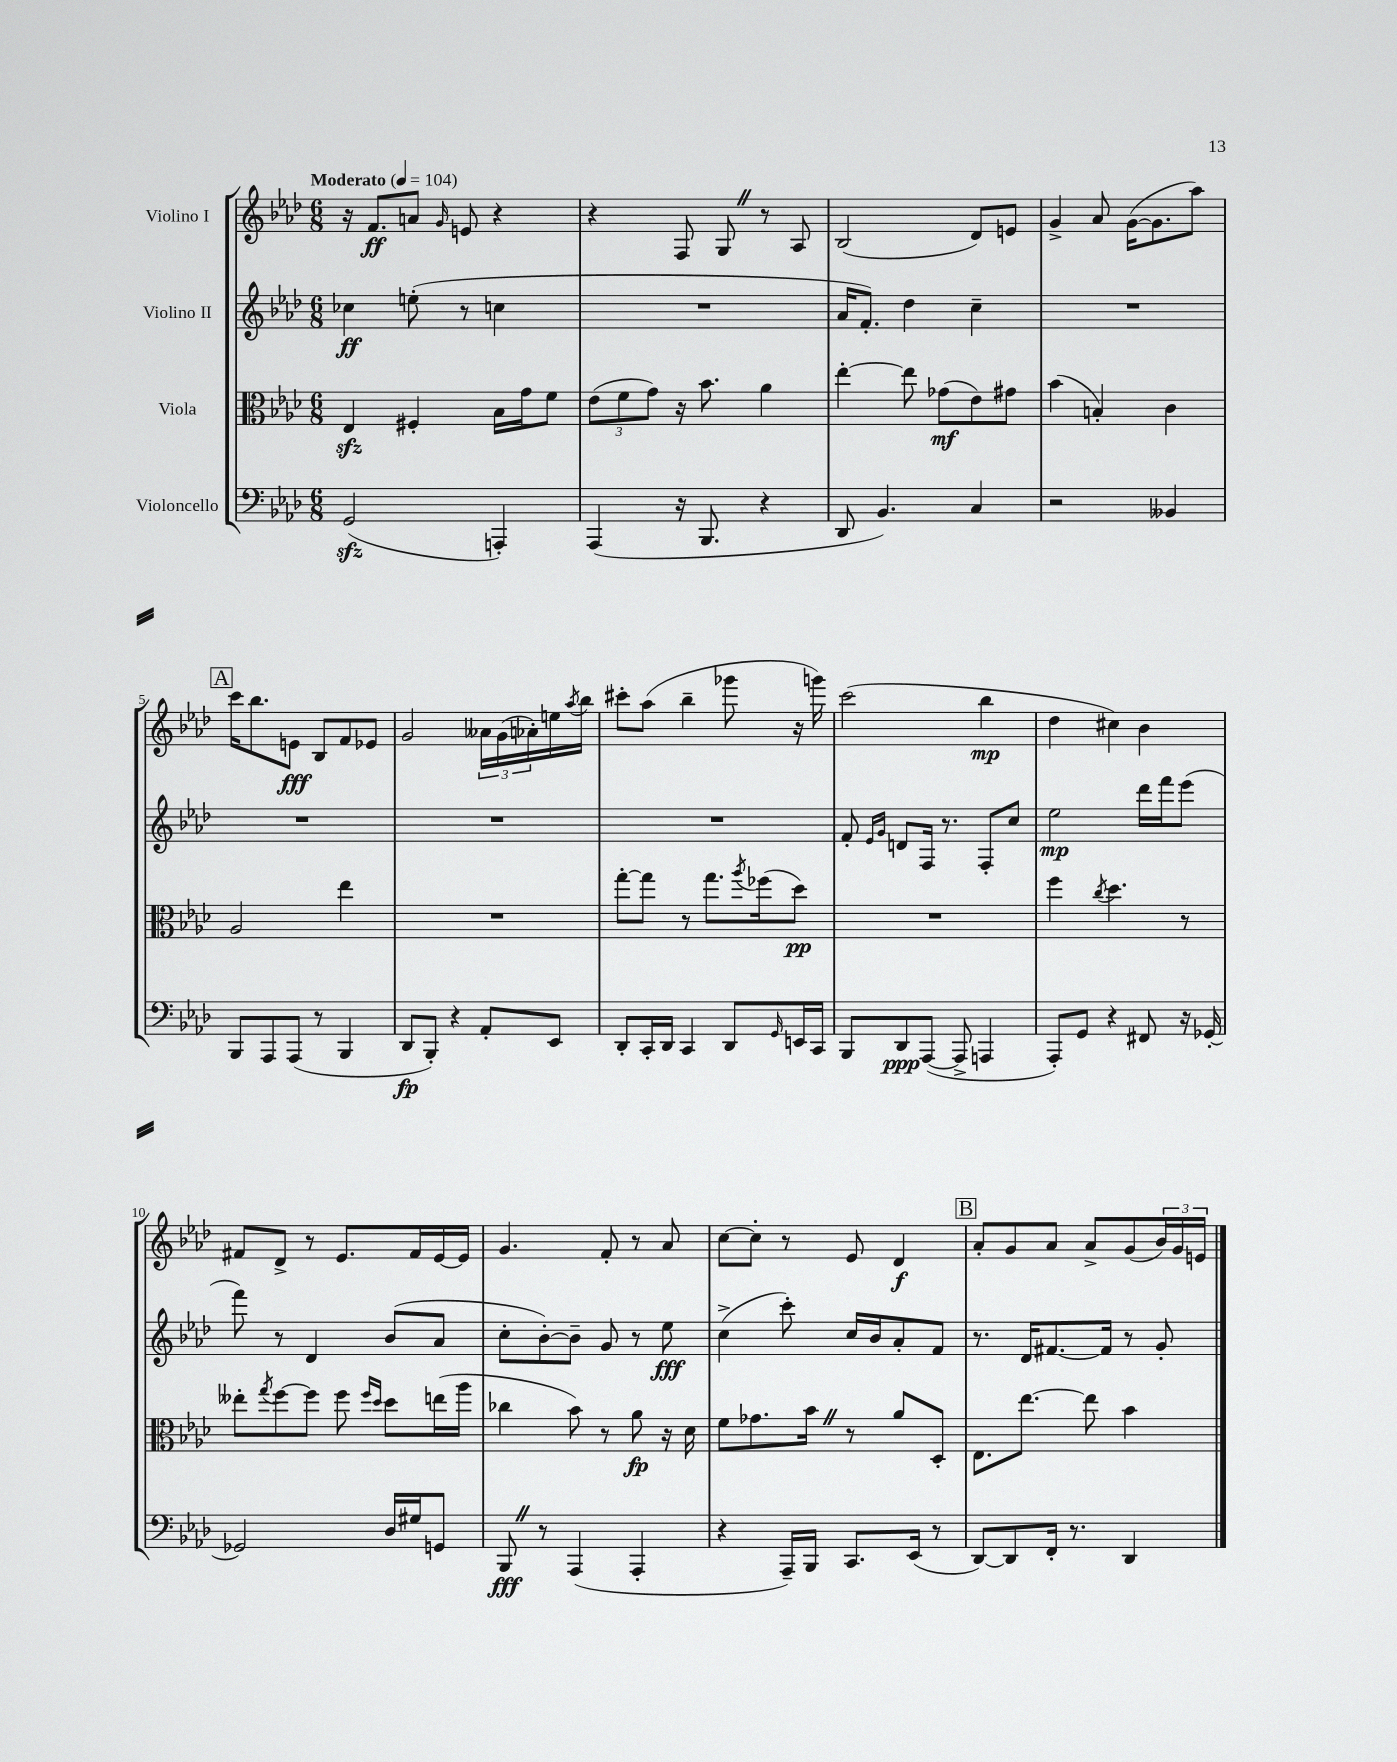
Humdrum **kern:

**kern	**dynam	**kern	**dynam	**kern	**dynam	**kern	**dynam
*part4	*part4	*part3	*part3	*part2	*part2	*part1	*part1
*staff4	*staff4	*staff3	*staff3	*staff2	*staff2	*staff1	*staff1
*I"Violoncello	*	*I"Viola	*	*I"Violino II	*	*I"Violino I	*
*clefF4	*	*clefC3	*	*clefG2	*	*clefG2	*
*k[b-e-a-d-]	*	*k[b-e-a-d-]	*	*k[b-e-a-d-]	*	*k[b-e-a-d-]	*
*M6/8	*	*M6/8	*	*M6/8	*	*M6/8	*
*MM104	*	*MM104	*	*MM104	*	*MM104	*
=1	=1	=1	=1	=1	=1	=1	=1
!	!	!	!	!	!	!LO:TX:a:B:t=Moderato	!
(2GGzz/	.	4E-zz/	.	4cc-X\	ff	16r	.
.	.	.	.	.	.	8.f/L	ff
.	.	4F#X'/	.	(8een'\	.	8an/J	.
.	.	.	.	.	.	16qqg/	.
.	.	.	.	8r	.	8en/	.
4AAAn'/)	.	16B-\LL	.	4ccn\	.	4r	.
.	.	16g\J	.	.	.	.	.
.	.	8f\J	.	.	.	.	.
=2	=2	=2	=2	=2	=2	=2	=2
(4AAA-/	.	(12e-\L	.	2.r	.	4r	.
.	.	12f\	.	.	.	.	.
.	.	12g\J)	.	.	.	.	.
16r	.	16r	.	.	.	8F/	.
8.BBB-/	.	8.b-\	.	.	.	.	.
.	.	.	.	.	.	8GZ/	.
4r	.	4a-\	.	.	.	8r	.
.	.	.	.	.	.	8A-/	.
=3	=3	=3	=3	=3	=3	=3	=3
8DD-/	.	[4ee-'\	.	16a-/KL	.	(2B-/	.
.	.	.	.	8.f'/J)	.	.	.
4.BB-/)	.	.	.	.	.	.	.
.	.	8ee-\]	.	4dd-\	.	.	.
.	.	(8g-X\L	mf	.	.	.	.
4C/	.	8e-\)	.	4cc~\	.	8d-/L)	.
.	.	8g#X\J	.	.	.	8en/J	.
=4	=4	=4	=4	=4	=4	=4	=4
2r	.	(4b-\	.	2.r	.	4g^/	.
.	.	4Bn'/)	.	.	.	8a-/	.
.	.	.	.	.	.	([16g\KL	.
.	.	.	.	.	.	8.g\]	.
4BB--X/	.	4c\	.	.	.	.	.
.	.	.	.	.	.	8aa-\J)	.
!!LO:LB:g=z
!!LO:REH:place=s1:t=A
=5	=5	=5	=5	=5	=5	=5	=5
8BBB-/L	.	2A-/	.	2.r	.	16ccc\KL	.
.	.	.	.	.	.	8.bb-\	.
8AAA-/	.	.	.	.	.	.	.
(8AAA-/J	.	.	.	.	.	8en\J	fff
8r	.	.	.	.	.	8B-/L	.
4BBB-/	.	4ee-\	.	.	.	8f/	.
.	.	.	.	.	.	8e-X/J	.
=6	=6	=6	=6	=6	=6	=6	=6
8DD-/L	fp	2.r	.	2.r	.	2g/	.
8BBB-'/J)	.	.	.	.	.	.	.
4r	.	.	.	.	.	.	.
8AA-'/L	.	.	.	.	.	24a--X\LL	.
.	.	.	.	.	.	(24g\	.
.	.	.	.	.	.	24a-X'\)	.
8EE-/J	.	.	.	.	.	16een\	.
.	.	.	.	.	.	8qaa-/	.
.	.	.	.	.	.	16bb-\JJ	.
=7	=7	=7	=7	=7	=7	=7	=7
8DD-'/L	.	[8gg'\L	.	2.r	.	8ccc#X'\L	.
16CC'/L	.	8gg\J]	.	.	.	(8aa-\J	.
16DD-/JJ	.	.	.	.	.	.	.
4CC/	.	8r	.	.	.	4bb-~\	.
.	.	8.gg\L	.	.	.	.	.
8DD-/L	.	.	.	.	.	8ggg-X\	.
.	.	8qaa-/	.	.	.	.	.
.	.	(16ff-X\k	.	.	.	.	.
16qqGG/	.	.	.	.	.	.	.
16EEn/L	.	8dd-\J)	pp	.	.	16r	.
16CC/JJ	.	.	.	.	.	16gggn\)	.
=8	=8	=8	=8	=8	=8	=8	=8
8BBB-/L	.	2.r	.	8f'/	.	(2ccc\	.
.	.	.	.	16qqe-/LL	.	.	.
.	.	.	.	16qqg/JJ	.	.	.
8DD-/	ppp	.	.	8dn/L	.	.	.
([8AAA-/J	.	.	.	16F/Jk	.	.	.
.	.	.	.	8.r	.	.	.
8AAA-^/]	.	.	.	.	.	.	.
4AAAn/	.	.	.	8F'/L	.	4bb-\	mp
.	.	.	.	8cc/J	.	.	.
=9	=9	=9	=9	=9	=9	=9	=9
8AAA-'/L)	.	4ff\	.	2ee-\	mp	4dd-\	.
8GG/J	.	.	.	.	.	.	.
.	.	8qcc/	.	.	.	.	.
4r	.	4.dd-\	.	.	.	4cc#X\)	.
8FF#X/	.	.	.	16ddd-\LL	.	4b-\	.
.	.	.	.	16fff\J	.	.	.
16r	.	8r	.	(8eee-\J	.	.	.
[16GG-X'/	.	.	.	.	.	.	.
!!LO:LB:g=z
=10	=10	=10	=10	=10	=10	=10	=10
2GG-X/]	.	8ee--X'\L	.	8fff\)	.	8f#X/L	.
.	.	8qgg/	.	.	.	.	.
.	.	[8ff\	.	8r	.	8d-^/J	.
.	.	8ff\J]	.	4d-/	.	8r	.
.	.	8ff\	.	.	.	8.e-/L	.
.	.	16qqff/LL	.	.	.	.	.
.	.	16qqdd-/JJ	.	.	.	.	.
16D-/LL	.	8dd-\L	.	(8b-/L	.	.	.
16G#X/J	.	.	.	.	.	16f#/L	.
8GGn/J	.	(16een\L	.	8a-/J	.	[16e-/	.
.	.	16aa-\JJ	.	.	.	16e-/JJ]	.
=11	=11	=11	=11	=11	=11	=11	=11
8BBB-Z/	fff	4cc-X\	.	8cc'\L	.	4.g/	.
8r	.	.	.	[8b-'\)	.	.	.
(4AAA-/	.	8b-\)	.	8b-~\J]	.	.	.
.	.	8r	.	8g/	.	8f'/	.
4AAA-'/	.	8a-\	fp	8r	.	8r	.
.	.	16r	.	8ee-\	fff	8a-/	.
.	.	16d-\	.	.	.	.	.
=12	=12	=12	=12	=12	=12	=12	=12
4r	.	8f\L	.	(4cc^\	.	[8cc\L	.
.	.	8.g-X\	.	.	.	8cc'\J]	.
16AAA-~/LL)	.	.	.	8ccc'\)	.	8r	.
16BBB-/JJ	.	16b-Z\Jk	.	.	.	.	.
8.CC/L	.	8r	.	16cc/LL	.	8e-/	.
.	.	.	.	16b-/J	.	.	.
.	.	8a-/L	.	8a-'/	.	4d-/	f
(16EE-/Jk	.	.	.	.	.	.	.
8r	.	8D-'/J	.	8f/J	.	.	.
!!LO:REH:place=s1:t=B
=13	=13	=13	=13	=13	=13	=13	=13
[8DD-/L)	.	8.E-\L	.	8.r	.	8a-'/L	.
8DD-/]	.	.	.	.	.	8g/	.
.	.	[8.ee-\J	.	16d-/KL	.	.	.
16FF'/Jk	.	.	.	[8.f#X/	.	8a-/J	.
8.r	.	.	.	.	.	.	.
.	.	8ee-\]	.	.	.	8a-^/L	.
.	.	.	.	16f#/Jk]	.	.	.
4DD-/	.	4b-\	.	8r	.	(8g/	.
.	.	.	.	8g'/	.	24b-/L)	.
.	.	.	.	.	.	24g/	.
.	.	.	.	.	.	24en/JJ	.
==	==	==	==	==	==	==	==
*-	*-	*-	*-	*-	*-	*-	*-
